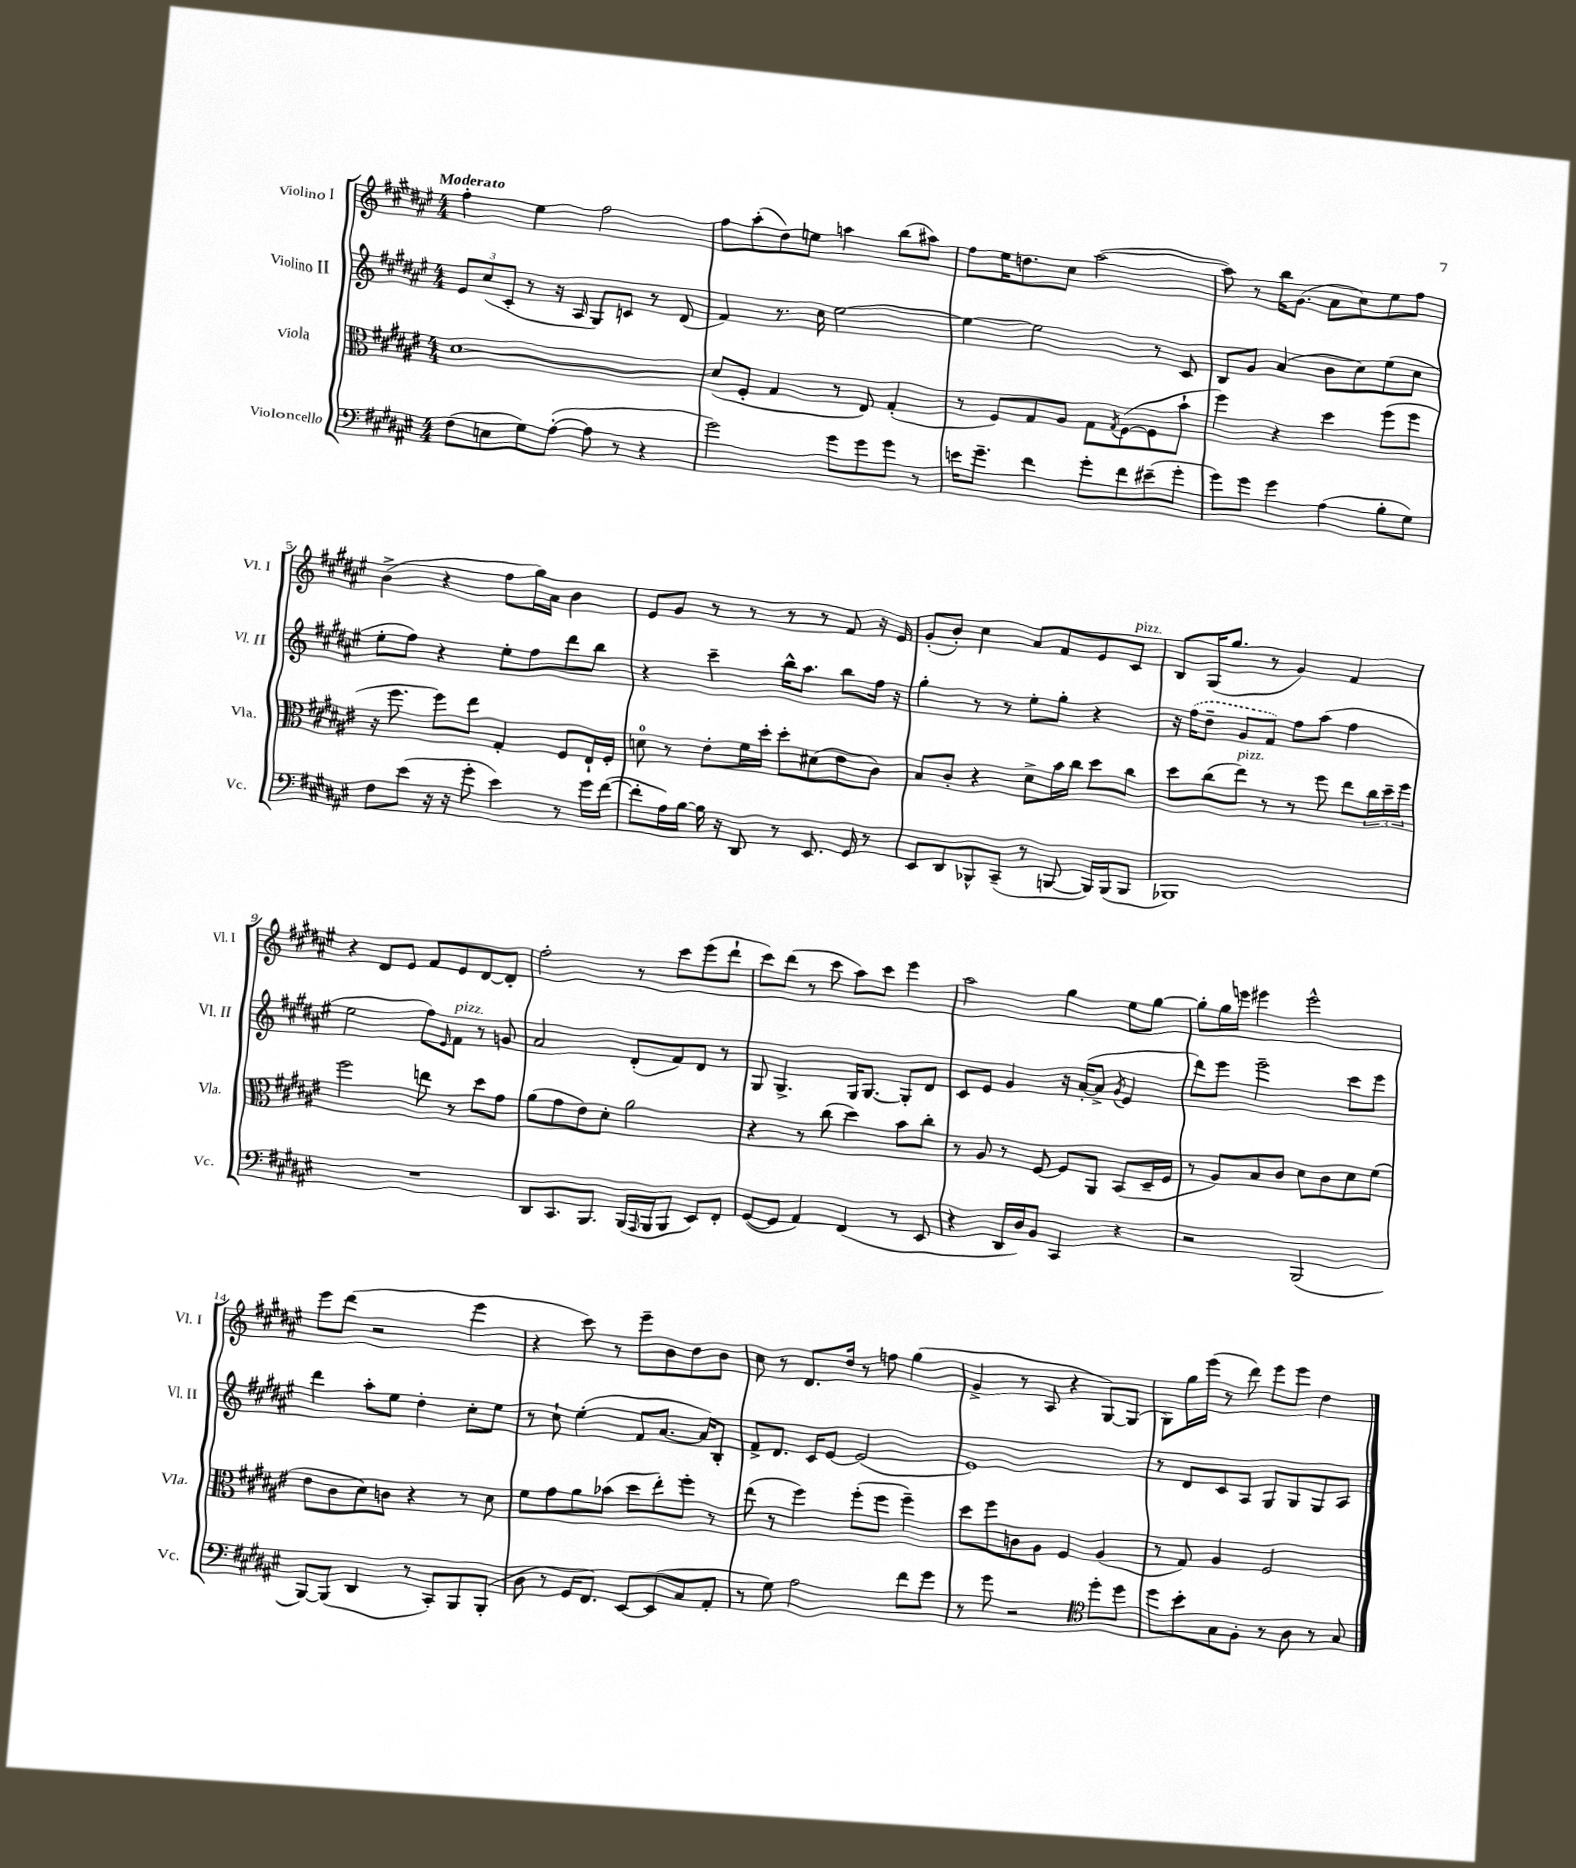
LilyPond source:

<<
\new StaffGroup <<
\new Staff = "s0" \with { instrumentName = "Violino I" shortInstrumentName = "Vl. I" } {
    \clef treble \key fis \major \numericTimeSignature \time 4/4 \tempo "Moderato"
    fis''4-. eis''4 fis''2 |
    fis''8 ais''8-.( dis''8) e''8 a''4 b''8( ais''8) |
    fis''8 eis''16 d''8. cis''8 ais''2~( |
    ais''8) r8 b''16 gis'8.( ais'8 cis''8) eis''8 fis''8 |
    b'4->( r4 fis''8 gis''16) ais'16 b'4 |
    eis'8 gis'8 r8 r8 r8 r8 fis'8 r16 eis'16 |
    gis'8-.( b'8-.) cis''4 ais'8 fis'8 eis'8 cis'8^\markup { \italic "pizz." } |
    b8 gis16( gis''8. r8 gis'4) fis'4 |
    r4 dis'8 eis'8 fis'8 eis'8 dis'8~ dis'8-. |
    fis''2-. r8 cis'''8 eis'''8( dis'''8-! |
    cis'''8) dis'''8( r8 cis'''8 ais''8) cis'''8 eis'''4 |
    ais''2 gis''4 eis''8 gis''8~ |
    gis''8-. gis''16 e'''16 eis'''4 eis'''2-^ |
    eis'''8 dis'''8( r2 eis'''4 |
    r4 cis'''8) r8 eis'''8-- b'8 dis''8 b'8 |
    cis''8 r8 dis'8. dis''16 r8 f''8 gis''4( |
    gis'4-> r8 ais8 r4 gis8~) gis8( |
    gis8) gis''16 eis'''16( r8 dis'''8) eis'''8 eis'''8 dis''4 \bar "|." |
}
\new Staff = "s1" \with { instrumentName = "Violino II" shortInstrumentName = "Vl. II" } {
    \clef treble \key fis \major \numericTimeSignature \time 4/4
    \tuplet 3/2 { eis'8 cis''8( cis'8-. } r8 r16 ais16 gis8) c'8 r8 dis'8( |
    fis'4) r8. cis''16 eis''2~ |
    eis''4~ eis''2 r8 cis'8 |
    b8 gis'8 ais'4( b'8 cis''8) eis''8( cis''8 |
    eis''8-. fis''8) r4 eis''8-. fis''8 dis'''8 b''8 |
    r4 cis'''4-- b''16-^ ais''8. b''8 fis''16 r16 |
    gis''4-. r8 r8 eis''8-. gis''8-. r4 |
    r16 \once \slurDashed fis''16( dis''8-- gis'8 fis'8) fis''8 ais''8( fis''4 |
    eis''2 fis''8) \grace { eis'16 } fis'8^\markup { \italic "pizz." } r8 g'8 |
    ais'2 dis'8-.( fis'8) dis'8 r8 |
    gis8 gis4.-> gis16 gis8.~ gis8-. dis'8 |
    cis'8 eis'8 gis'4 r16 ais'16~-.( ais'8-> \acciaccatura { gis'8 } eis'4 |
    dis'''8) eis'''8 eis'''2-- cis'''8 eis'''8 |
    dis'''4 ais''8-. eis''8 dis''4-. cis''8-. eis''8 |
    r8 cis''8-! eis''4-.( fis'8 ais'8.~ ais'16) b8-. |
    fis'8-> dis'8. cis'16 eis'8~ eis'2( |
    eis'1) |
    r8 dis'8 cis'8 ais8 gis8 gis8 gis8 ais8 \bar "|." |
}
\new Staff = "s2" \with { instrumentName = "Viola" shortInstrumentName = "Vla." } {
    \clef alto \key fis \major \numericTimeSignature \time 4/4
    dis'1~ |
    dis'8( fis8-. gis4 r8 eis8) gis4-.( |
    r8 fis8) gis8 ais8 gis8 \acciaccatura { gis8 } fis8~( fis8 b'8-! |
    fis''4) r4 dis''4 fis''8( fis''8 |
    r16 fis''8. fis''8) eis''8 gis4-. fis8 eis16-! fis16-. |
    d'8-0 r8 eis'8-. fis'16 dis''16-. dis''8-. dis'8( eis'8 cis'8) |
    b8 cis'8-. r4 dis'8-> b'16 cis''16 dis''8 cis''8 |
    dis''8 cis''8( eis''8^\markup { \italic "pizz." }) r8 r8 fis''8 eis''8 \tuplet 3/2 { cis''16 dis''16-- fis''16 } |
    fis''2 e''8 r8 dis''8 gis'8 |
    ais'8( gis'8 eis'8) dis'8-. ais'2 |
    r4 r8 cis''8( dis''4) b'8 cis''8-. |
    r8 ais8 r8 fis8~ fis8 ais,8 b,8( dis16-- fis16 |
    r8 ais8) b8 cis'8 dis'8 cis'8 dis'8 fis'8( |
    eis'8 cis'8 dis'8) c'8 r4 r8 dis'8 |
    fis'8 gis'8 ais'8 bes'8( dis''8 eis''8-.) fis''8-. r8 |
    eis''8( r8 fis''4) fis''8-.( fis''8 fis''4--) |
    dis''8 fis''8 c'8 ais8 fis4 ais4( |
    r8 gis8) ais4 fis2 \bar "|." |
}
\new Staff = "s3" \with { instrumentName = "Violoncello" shortInstrumentName = "Vc." } {
    \clef bass \key fis \major \numericTimeSignature \time 4/4
    fis8( e8 gis8) ais8~-.( ais8 r8 r4 |
    gis'2) gis'8 gis'8 gis'8 r8 |
    e'16 gis'8.-- fis'4 gis'8-. fis'8 eis'8--( gis'8-. |
    gis'8) gis'8 gis'4 ais4( b8-. gis8) |
    fis8 eis'8( r16 r16 gis'8-. eis'4) r8 gis'16 fis'16~( |
    fis'8-. ais16) b16~ b16 r16 dis,8 r8 eis,8. gis,16 r8 |
    eis,8 dis,8 bes,,8-^ cis,8--( r8 b,,8~ b,,16) b,,16( b,,8 |
    bes,,1) |
    R1 |
    dis,8 cis,8. b,,8. b,,16( \grace { ais,,16 } b,,16 b,,8 eis,8) fis,8-. |
    gis,8~( gis,8 ais,4) fis,4( r8 eis,8 |
    r4 dis,16 dis16) b,8 cis,4 r4 |
    r2 b,,2( |
    b,,8~) b,,8( dis,4 r8 cis,8-.) b,,8 b,,8-.( |
    dis8 r8 gis,16 fis,8.) eis,8~ eis,8( cis8 ais,8-. |
    r8 gis8) ais2 fis'8 gis'8 |
    r8 gis'8 r2 \clef tenor dis''8-. dis''8 |
    dis''8 b'8-. gis8 fis8-. r8 ais8 r8 gis8 \bar "|." |
}
>>
>>
